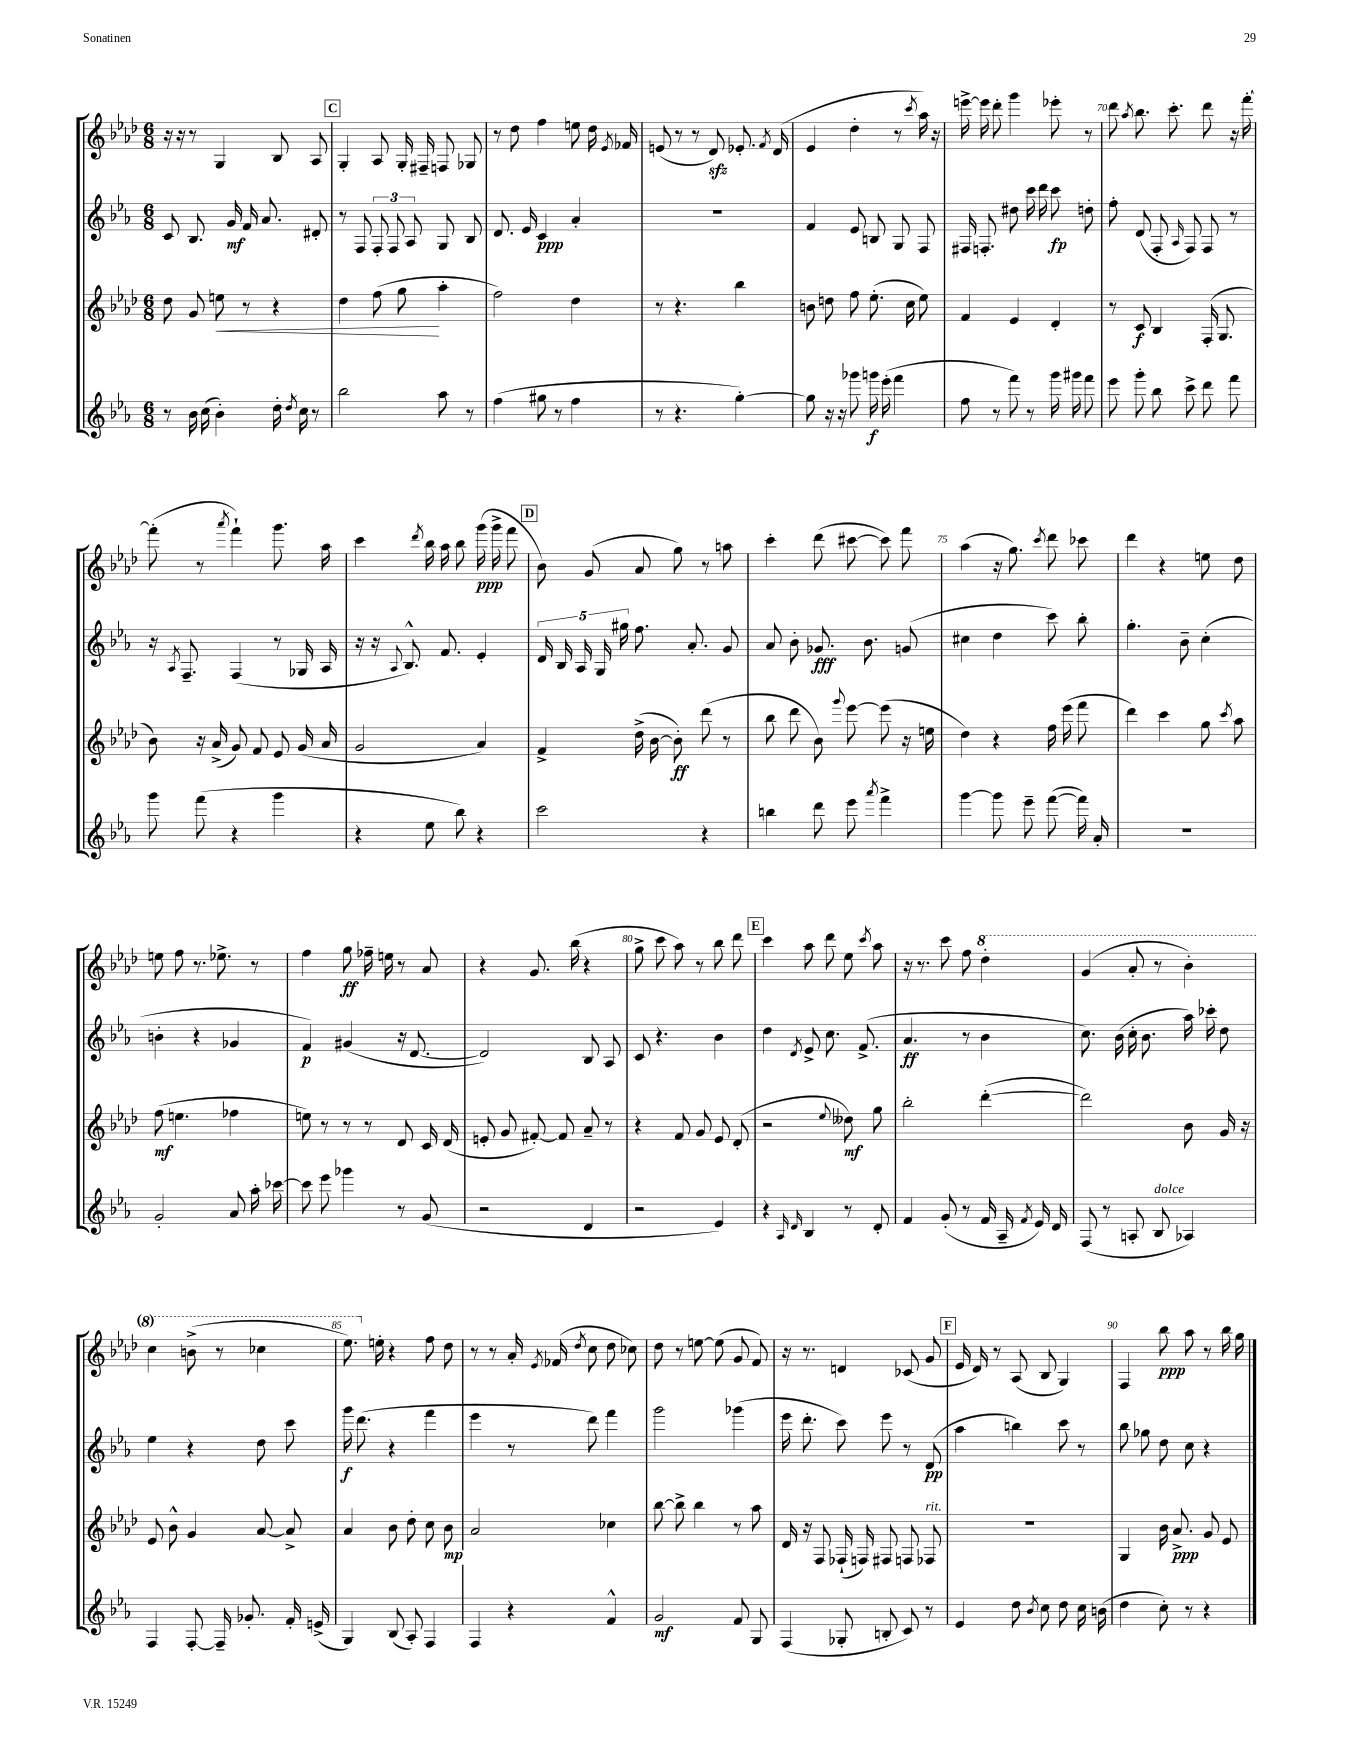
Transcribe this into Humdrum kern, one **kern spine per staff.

**kern	**dynam	**kern	**dynam	**kern	**dynam	**kern	**dynam
*part4	*part4	*part3	*part3	*part2	*part2	*part1	*part1
*staff4	*staff4	*staff3	*staff3	*staff2	*staff2	*staff1	*staff1
*clefG2	*	*clefG2	*	*clefG2	*	*clefG2	*
*k[b-e-a-]	*	*k[b-e-a-d-]	*	*k[b-e-a-]	*	*k[b-e-a-d-]	*
*M6/8	*	*M6/8	*	*M6/8	*	*M6/8	*
=64	=64	=64	=64	=64	=64	=64	=64
8r	.	8dd-\	.	8c/	.	16r	.
.	.	.	.	.	.	16r	.
16b-\	.	8g/	.	8.B-/	.	8r	.
(16cc\	.	.	.	.	.	.	.
!	!	!	!LO:HP:b	!	!	!	!
4b-'\)	.	8een\	<	.	.	4G/	.
.	.	.	.	16g/	mf	.	.
.	.	8r	.	16f/	.	.	.
.	.	.	.	8.a-/	.	.	.
16dd'\	.	4r	.	.	.	8B-/	.
8qdd/	.	.	.	.	.	.	.
16cc\	.	.	.	.	.	.	.
8r	.	.	.	8d#X'/	.	8A-/	.
!!LO:REH:place=s1:t=C
=65	=65	=65	=65	=65	=65	=65	=65
2bb-\	.	4dd-\	.	8r	.	4G'/	.
.	.	.	.	8F/	.	.	.
.	.	(8ff\	.	12F'/	.	8A-/	.
.	.	.	.	12F/	.	.	.
.	.	8gg\	.	.	.	16G'/	.
.	.	.	.	12A-/	.	.	.
.	.	.	.	.	.	16F#X~/	.
8aa-\	.	4aa-'\	[	8G/	.	8Fn/	.
8r	.	.	.	8B-/	.	8G-X/	.
=66	=66	=66	=66	=66	=66	=66	=66
(4ff\	.	2ff\)	.	8.d/	.	8r	.
.	.	.	.	.	.	8dd-\	.
.	.	.	.	16e-/	.	.	.
8gg#X\	.	.	.	4c/	ppp	4ff\	.
8r	.	.	.	.	.	.	.
4ff\	.	4dd-\	.	4a-'/	.	8een\	.
.	.	.	.	.	.	16dd-\	.
.	.	.	.	.	.	8qe-/	.
.	.	.	.	.	.	16f-X/	.
=67	=67	=67	=67	=67	=67	=67	=67
8r	.	8r	.	2.r	.	(8en/	.
4.r	.	4.r	.	.	.	8r	.
.	.	.	.	.	.	8r	.
.	.	.	.	.	.	8d-zz/)	.
[4gg'\)	.	4bb-\	.	.	.	8.e-X'/	.
.	.	.	.	.	.	8qf/	.
.	.	.	.	.	.	(16d-/	.
=68	=68	=68	=68	=68	=68	=68	=68
8gg\]	.	8bn\	.	4f/	.	4e-/	.
16r	.	8ddn\	.	.	.	.	.
16r	.	.	.	.	.	.	.
8ggg-X\	.	8ff\	.	8e-/	.	4dd-'\	.
16gggn\	f	(8.ee-'\	.	8Bn/	.	.	.
(16eee-'\	.	.	.	.	.	.	.
4fff\	.	.	.	8G/	.	8r	.
.	.	16cc\	.	.	.	.	.
.	.	.	.	.	.	8qccc/	.
.	.	8ee-\)	.	8F/	.	16aa-\)	.
.	.	.	.	.	.	16r	.
=69	=69	=69	=69	=69	=69	=69	=69
8ff\	.	4f/	.	16F#X/	.	[16eeen^\	.
.	.	.	.	8.Fn'/	.	16eee\]	.
8r	.	.	.	.	.	8ddd-'\	.
8fff\)	.	4e-/	.	8dd#X\	.	4ggg\	.
8r	.	.	.	16ccc\	.	.	.
.	.	.	.	16ddd\	.	.	.
16ggg\	.	4d-'/	.	8ccc\	fp	8eee-X'\	.
16ggg#X\	.	.	.	.	.	.	.
8fff\	.	.	.	8ddn'\	.	8r	.
=70	=70	=70	=70	=70	=70	=70	=70
8eee-\	.	8r	.	8ff'\	.	8ddd-\	.
.	.	.	.	.	.	8qaa-/	.
8ggg'\	.	8c/	f	(8d/	.	8.bb-\	.
8bb-\	.	4B-/	.	8F'/	.	.	.
.	.	.	.	.	.	8.ccc'\	.
.	.	.	.	16qqA-/	.	.	.
8ccc^\	.	.	.	8F/)	.	.	.
8ddd\	.	(16F'/	.	8F/	.	8ddd-\	.
.	.	8.G/	.	.	.	.	.
8fff\	.	.	.	8r	.	16r	.
.	.	.	.	.	.	[16fff'\	.
!!LO:LB:g=z
=71	=71	=71	=71	=71	=71	=71	=71
8ggg\	.	8b-\)	.	16r	.	(8fff'\]	.
.	.	.	.	8qA-/	.	.	.
.	.	.	.	8.F~/	.	.	.
(8fff\	.	16r	.	.	.	8r	.
.	.	(16a-^/	.	.	.	.	.
.	.	.	.	.	.	8qaaa-/	.
4r	.	8g/)	.	(4F/	.	4fff`\)	.
.	.	8f/	.	.	.	.	.
4ggg\	.	8e-/	.	8r	.	8.ggg\	.
.	.	(16g/	.	16G-X/	.	.	.
.	.	16a-/	.	16A-/	.	16aa-\	.
=72	=72	=72	=72	=72	=72	=72	=72
4r	.	2g/	.	16r	.	4ccc\	.
.	.	.	.	16r	.	.	.
.	.	.	.	8qqA-/	.	.	.
.	.	.	.	8.B-^^/)	.	.	.
.	.	.	.	.	.	8qddd-/	.
8ee-\	.	.	.	.	.	16bb-\	.
.	.	.	.	8.f/	.	16aa-\	.
8bb-\)	.	.	.	.	.	8bb-\	.
4r	.	4a-/)	.	4e-'/	.	(16ggg\	ppp
.	.	.	.	.	.	16ggg^\	.
.	.	.	.	.	.	8fff\	.
!!LO:REH:place=s1:t=D
=73	=73	=73	=73	=73	=73	=73	=73
2ccc\	.	4f^/	.	20d/	.	8b-\)	.
.	.	.	.	20B-/	.	.	.
.	.	.	.	20A-/	.	.	.
.	.	.	.	.	.	(8g/	.
.	.	.	.	20G/	.	.	.
.	.	.	.	20gg#X\	.	.	.
.	.	(16dd-^\	.	8.ff\	.	8a-/	.
.	.	[16b-\	.	.	.	.	.
.	.	8b-'\])	ff	.	.	8gg\)	.
.	.	.	.	8.a-'/	.	.	.
4r	.	(8ddd-\	.	.	.	8r	.
.	.	8r	.	8g/	.	8aan\	.
=74	=74	=74	=74	=74	=74	=74	=74
4bbn\	.	8bb-\	.	8a-/	.	4ccc'\	.
.	.	8ddd-\	.	8b-'\	.	.	.
8ddd\	.	8b-\)	.	8.g-X/	fff	(8ddd-\	.
.	.	8qqggg/	.	.	.	.	.
8eee-\	.	[8eee-\	.	.	.	[8ccc#X\	.
.	.	.	.	8.b-\	.	.	.
8qaaa-/	.	.	.	.	.	.	.
4fff^\	.	(8eee-\]	.	.	.	8ccc#\])	.
.	.	16r	.	(8gn/	.	8fff\	.
.	.	16een\	.	.	.	.	.
=75	=75	=75	=75	=75	=75	=75	=75
[4ggg\	.	4dd-\)	.	4cc#X\	.	(4aa-\	.
8ggg\]	.	4r	.	4dd\	.	16r	.
.	.	.	.	.	.	8.gg\)	.
8eee-~\	.	.	.	.	.	.	.
.	.	.	.	.	.	8qccc/	.
([8fff\	.	16ff\	.	8ccc\)	.	8ddd-\	.
.	.	(16eee-\	.	.	.	.	.
16fff\])	.	8fff\	.	8bb-'\	.	8ccc-X\	.
16a-'/	.	.	.	.	.	.	.
=76	=76	=76	=76	=76	=76	=76	=76
2.r	.	4ddd-\)	.	4.gg'\	.	4ddd-\	.
.	.	4ccc\	.	.	.	4r	.
.	.	.	.	8b-~\	.	.	.
.	.	8gg\	.	(4cc'\	.	8een\	.
.	.	8qccc/	.	.	.	.	.
.	.	8aa-\	.	.	.	8dd-\	.
!!LO:LB:g=z
=77	=77	=77	=77	=77	=77	=77	=77
2g'/	.	(8ff\	mf	4bn'\	.	8een\	.
.	.	4.een\	.	.	.	8ff\	.
.	.	.	.	4r	.	8.r	.
.	.	.	.	.	.	8.ee-X^\	.
8a-/	.	4ff-X\	.	4g-X/	.	.	.
16aa-'\	.	.	.	.	.	8r	.
[16ccc-X\	.	.	.	.	.	.	.
=78	=78	=78	=78	=78	=78	=78	=78
8ccc-\]	.	8een\)	.	4f/)	p	4ff\	.
8eee-\	.	8r	.	.	.	.	.
4ggg-X\	.	8r	.	(4g#X/	.	8gg\	ff
.	.	8r	.	.	.	16ff-X~\	.
.	.	.	.	.	.	16een\	.
8r	.	8d-/	.	16r	.	8r	.
.	.	.	.	[8.d/	.	.	.
(8g/	.	16c/	.	.	.	8a-/	.
.	.	(16d-/	.	.	.	.	.
=79	=79	=79	=79	=79	=79	=79	=79
2r	.	8en'/	.	2d/])	.	4r	.
.	.	8g/	.	.	.	.	.
.	.	[8f#X'/)	.	.	.	8.g/	.
.	.	8f#/]	.	.	.	.	.
.	.	.	.	.	.	(16bb-\	.
4d/	.	8a-~/	.	8B-/	.	4r	.
.	.	8r	.	8A-/	.	.	.
=80	=80	=80	=80	=80	=80	=80	=80
2r	.	4r	.	8c/	.	8gg^\	.
.	.	.	.	4.r	.	8ccc\	.
.	.	8f/	.	.	.	8aa-\)	.
.	.	8g/	.	.	.	8r	.
4e-/)	.	8e-/	.	4b-\	.	8bb-\	.
.	.	(8d-'/	.	.	.	8ddd-\	.
!!LO:REH:place=s1:t=E
=81	=81	=81	=81	=81	=81	=81	=81
4r	.	2r	.	4dd\	.	4ccc\	.
16qqA-/	.	.	.	.	.	.	.
16qqd/	.	.	.	8qd/	.	.	.
4B-/	.	.	.	8e-^/	.	8aa-\	.
.	.	.	.	8.cc\	.	8ddd-\	.
.	.	8qqee-/	.	.	.	.	.
8r	.	8dd--X\)	mf	.	.	8ee-\	.
.	.	.	.	(8.f^/	.	.	.
.	.	.	.	.	.	8qccc/	.
8d'/	.	8gg\	.	.	.	8aa-\	.
=82	=82	=82	=82	=82	=82	=82	=82
4f/	.	2bb-'\	.	4.a-/	ff	16r	.
.	.	.	.	.	.	8.r	.
(8g'/	.	.	.	.	.	8ccc\	.
8r	.	.	.	8r	.	8ff\	.
*	*	*	*	*	*	*8va	*
16f/	.	([4ddd-'\	.	4b-\	.	4ddd-'\	.
16A-~/	.	.	.	.	.	.	.
8qf/	.	.	.	.	.	.	.
16e-/)	.	.	.	.	.	.	.
16d/	.	.	.	.	.	.	.
=83	=83	=83	=83	=83	=83	=83	=83
(8F/	.	2ddd-\])	.	8.cc\)	.	(4gg/	.
8r	.	.	.	.	.	.	.
.	.	.	.	(16b-\	.	.	.
8An'/	.	.	.	16cc'\	.	8aa-'/	.
.	.	.	.	8.b-\	.	.	.
!LO:TX:a:i:t=dolce	!	!	!	!	!	!	!
8B-/	.	.	.	.	.	8r	.
4A-X/)	.	8b-\	.	16aa-\)	.	4bb-'\)	.
.	.	.	.	16ccc-X'\	.	.	.
.	.	16g/	.	8dd\	.	.	.
.	.	16r	.	.	.	.	.
!!LO:LB:g=z
=84	=84	=84	=84	=84	=84	=84	=84
4F/	.	8e-/	.	4ee-\	.	4ccc\	.
.	.	8b-^^\	.	.	.	.	.
[8F'/	.	4g/	.	4r	.	(8bbn^\	.
16F~/]	.	.	.	.	.	8r	.
8.g-X'/	.	.	.	.	.	.	.
.	.	[8a-/	.	8dd\	.	4ccc-X\	.
16f'/	.	8a-^/]	.	8ccc\	.	.	.
(16en^/	.	.	.	.	.	.	.
=85	=85	=85	=85	=85	=85	=85	=85
4G/)	.	4a-/	.	16ggg\	f	8.eee-\)	.
.	.	.	.	(8.ddd\	.	.	.
*	*	*	*	*	*	*X8va	*
.	.	.	.	.	.	16een'\	.
(8B-/	.	8b-\	.	4r	.	4r	.
8A-'/)	.	8dd-'\	.	.	.	.	.
4F/	.	8cc\	.	4fff\	.	8ff\	.
.	.	8b-\	mp	.	.	8dd-\	.
=86	=86	=86	=86	=86	=86	=86	=86
4F/	.	2a-/	.	4eee-\	.	8r	.
.	.	.	.	.	.	8r	.
4r	.	.	.	8r	.	16a-'/	.
.	.	.	.	.	.	8qe-/	.
.	.	.	.	.	.	(16f-X/	.
.	.	.	.	.	.	8qdd-/	.
.	.	.	.	8ddd\)	.	8cc\	.
4f^^/	.	4cc-X\	.	4fff\	.	8dd-\	.
.	.	.	.	.	.	8cc-X\)	.
=87	=87	=87	=87	=87	=87	=87	=87
2g/	mf	[8bb-\	.	2ggg\	.	8dd-\	.
.	.	8bb-^\]	.	.	.	8r	.
.	.	4bb-\	.	.	.	[8een\	.
.	.	.	.	.	.	(8ee\]	.
8f/	.	8r	.	(4ggg-X\	.	8g/	.
8G/	.	8aa-\	.	.	.	8f/)	.
=88	=88	=88	=88	=88	=88	=88	=88
(4F/	.	16d-/	.	16eee-\	.	16r	.
.	.	16r	.	8.ddd'\	.	8.r	.
.	.	8F/	.	.	.	.	.
8G-X'/	.	(16F-X`/	.	8ccc\)	.	4dn/	.
.	.	16Fn/)	.	.	.	.	.
8Bn'/	.	8F#X/	.	8eee-\	.	.	.
8c/)	.	8Fn/	.	8r	.	(8c-X/	.
!	!	!LO:TX:a:i:t=rit.	!	!	!	!	!
8r	.	8F-X/	.	(8d/	pp	8g/	.
!!LO:REH:place=s1:t=F
=89	=89	=89	=89	=89	=89	=89	=89
4e-/	.	2.r	.	4aa-\	.	16e-/	.
.	.	.	.	.	.	16d-/)	.
.	.	.	.	.	.	8r	.
8dd\	.	.	.	4bbn\)	.	(8A-/	.
8qb-/	.	.	.	.	.	.	.
8cc\	.	.	.	.	.	8B-/	.
8dd\	.	.	.	8ccc\	.	4G/)	.
16cc\	.	.	.	8r	.	.	.
(16bn\	.	.	.	.	.	.	.
=90	=90	=90	=90	=90	=90	=90	=90
4dd\	.	4G/	.	8bb-\	.	4F/	.
.	.	.	.	8gg-X\	.	.	.
8cc'\)	.	16b-\	.	8dd\	.	8bb-\	ppp
.	.	8.a-^/	ppp	.	.	.	.
8r	.	.	.	8cc\	.	8aa-\	.
4r	.	8g/	.	4r	.	8r	.
.	.	8e-/	.	.	.	16bb-\	.
.	.	.	.	.	.	16gg\	.
==	==	==	==	==	==	==	==
*-	*-	*-	*-	*-	*-	*-	*-
